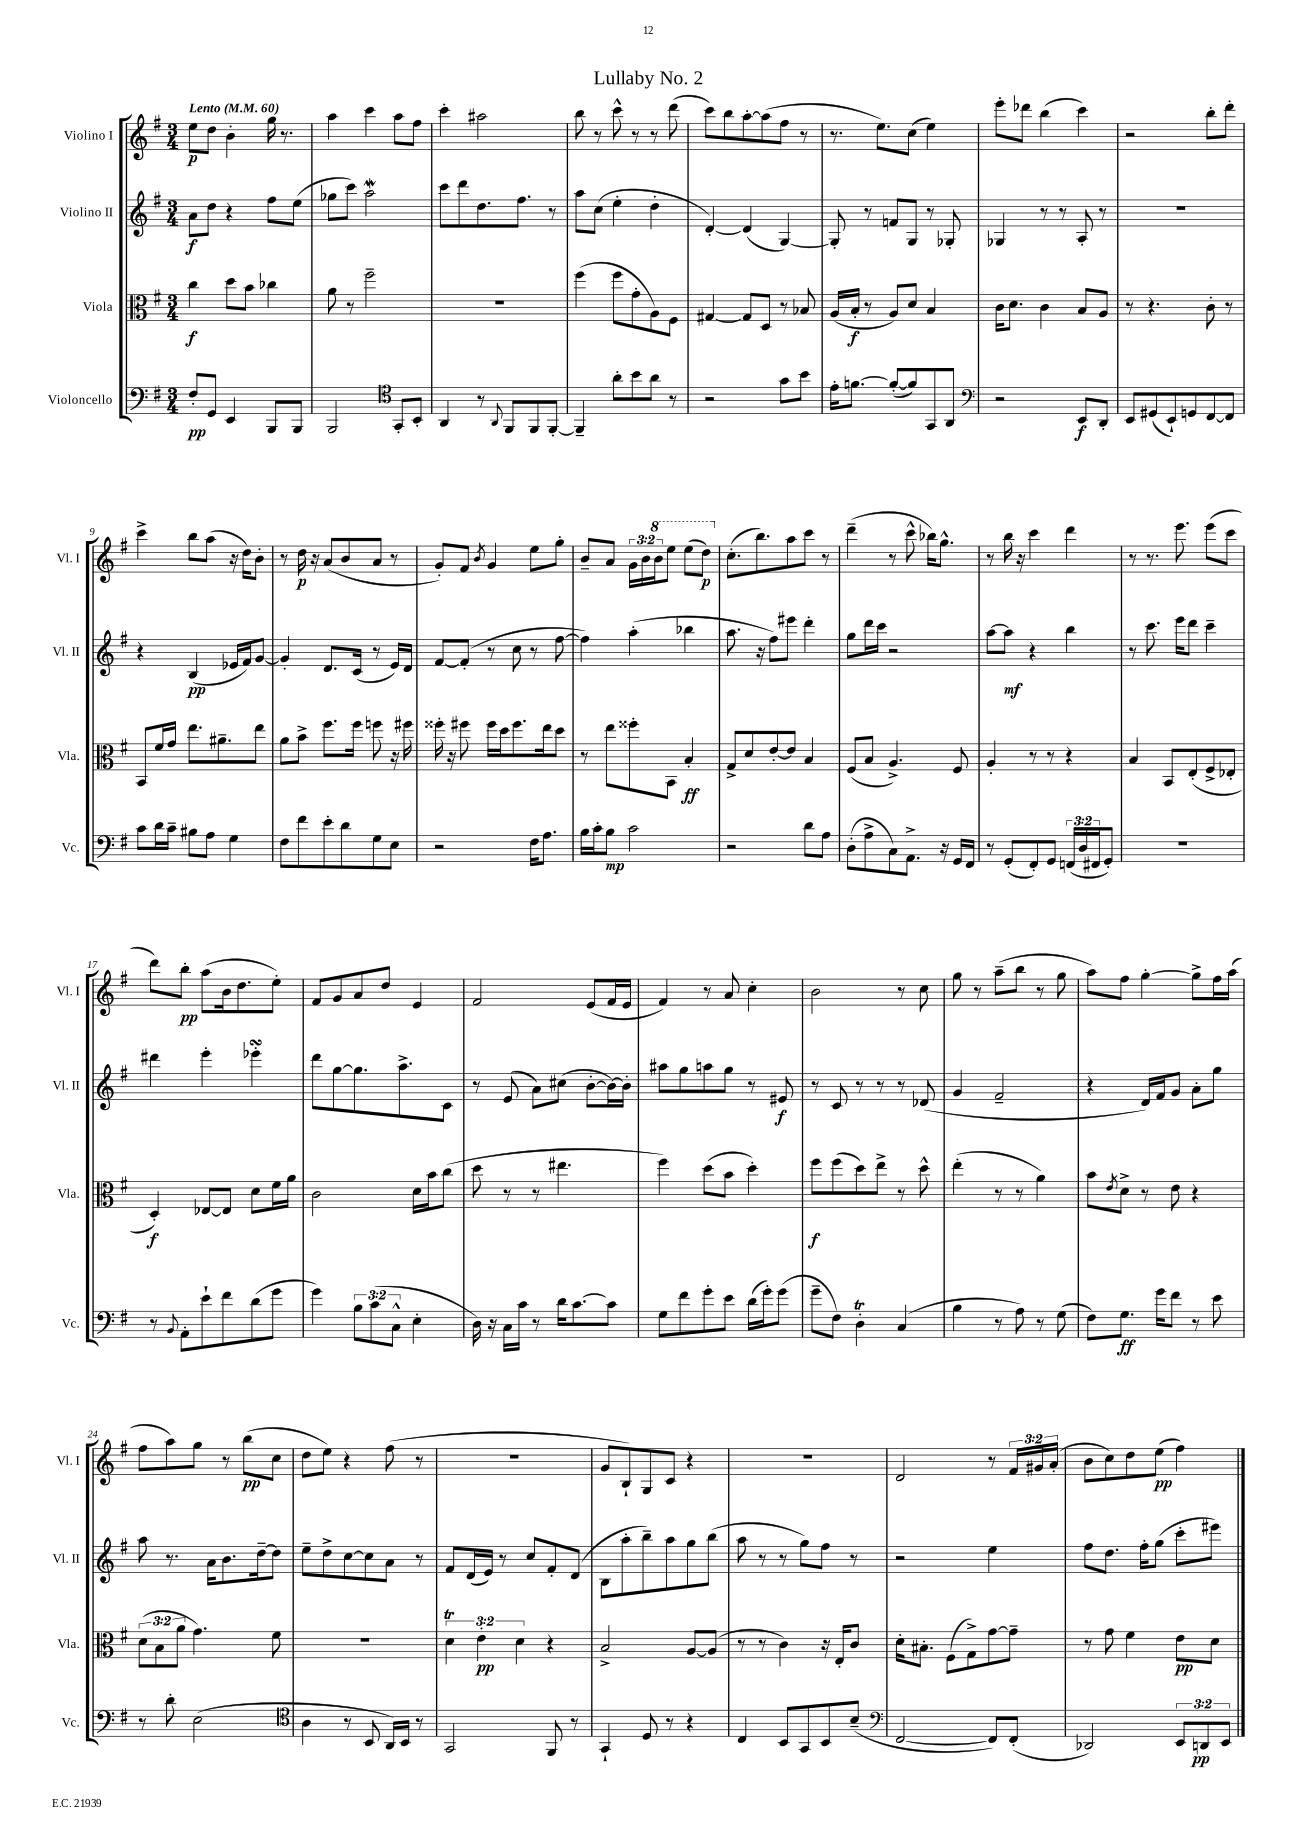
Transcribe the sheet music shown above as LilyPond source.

\header { title = "Lullaby No. 2" }
<<
\new StaffGroup <<
\new Staff = "s0" \with { instrumentName = "Violino I" shortInstrumentName = "Vl. I" } {
    \clef treble \key g \major \numericTimeSignature \time 3/4 \override Staff.TupletNumber.text = #tuplet-number::calc-fraction-text \tempo "Lento" 4 = 60
    e''8\p d''8 b'4-. g''16 r8. |
    a''4 c'''4 a''8 fis''8 |
    c'''4-. ais''2 |
    b''8 r8 c'''8-^ r8 r8 d'''8( |
    c'''8) b''8 a''8~-. a''8( fis''8 r8 |
    r8. e''8.) c''8( e''4) |
    e'''8-. des'''8 b''4( c'''4) |
    r2 b''8-. d'''8-. |
    c'''4-> b''8 a''8( r16 d''16) b'8-. |
    r8 d''16\p r16 a'8( b'8 a'8 r8 |
    g'8-.) fis'8 \acciaccatura { b'8 } g'4 e''8 g''8-. |
    b'8-- a'8 \tuplet 3/2 { g'16 b'16 \ottava #1 b''16 } e'''8 e'''8( d'''8\p) \ottava #0 |
    c''8.-.( b''8.) a''8 c'''8 r8 |
    d'''4--( r8 c'''8-^ bes''16) g''8.-^ |
    r8 b''16 r16 c'''4 d'''4 |
    r8 r8. e'''8. e'''8( c'''8 |
    d'''8) b''8-.\pp a''8( b'16 d''8. e''8-.) |
    fis'8 g'8 a'8 d''8 e'4 |
    fis'2 e'8( fis'16 e'16 |
    fis'4) r8 a'8 c''4-. |
    b'2 r8 c''8 |
    g''8 r8 a''8--( b''8 r8 g''8 |
    a''8) fis''8 g''4~-. g''8-> fis''16 a''16( |
    fis''8 a''8) g''8 r8 b''8\pp( c''8 |
    d''8 e''8) r4 fis''8( r8 |
    R2. |
    g'8 b8-!) g8 c'8 r4 |
    R2. |
    d'2 r8 \tuplet 3/2 { fis'16 gis'16 a'16-.( } |
    b'8 c''8) d''8 e''8\pp( fis''4) \bar "|." |
}
\new Staff = "s1" \with { instrumentName = "Violino II" shortInstrumentName = "Vl. II" } {
    \clef treble \key g \major \numericTimeSignature \time 3/4
    a'8\f d''8 r4 fis''8 e''8( |
    ges''8 c'''8) a''2\mordent |
    c'''8 d'''8 d''8. fis''8. r8 |
    a''8 c''8( e''4-. d''4-. |
    d'4~-.) d'4( g4~) |
    g8-. r8 f'8 g8 r8 ges8-. |
    ges4 r8 r8 a8-. r8 |
    R2. |
    r4 b4\pp( ees'16 fis'16) g'8~ |
    g'4-. d'8. c'16( r8 e'16) d'16 |
    fis'8~ fis'8-.( r8 c''8 r8 fis''8~ |
    fis''4) a''4-.( bes''4 |
    a''8. r16 fis''8) eis'''8 d'''4-. |
    g''8 d'''16 c'''16 r2 |
    a''8~ a''8\mf r4 b''4 |
    r8 c'''8. e'''16 d'''8 c'''4-- |
    dis'''4 e'''4-. ees'''4-.\turn |
    d'''8 g''8~ g''8. a''8.-> c'8 |
    r8 e'8( a'8) cis''8( b'8~-. b'16~) b'16-. |
    ais''8 g''8 a''8 g''8 r8 eis'8\f |
    r8 c'8 r8 r8 r8 des'8( |
    g'4 fis'2-- |
    r4 d'16) fis'16 g'8 a'8-. g''8 |
    a''8 r8. a'16 b'8. d''16~-- d''8 |
    e''8-- d''8-> c''8~ c''8 a'8 r8 |
    fis'8 d'16( e'16) r8 c''8 fis'8-. d'8( |
    b8 a''8-. b''8--) a''8 g''8 b''8( |
    a''8 r8 r8 g''8) fis''8 r8 |
    r2 e''4 |
    fis''8 d''8. fis''16-. g''8( c'''8-. eis'''8) \bar "|." |
}
\new Staff = "s2" \with { instrumentName = "Viola" shortInstrumentName = "Vla." } {
    \clef alto \key g \major \numericTimeSignature \time 3/4 \override Staff.TupletNumber.text = #tuplet-number::calc-fraction-text
    c''4\f d''8 b'8 ces''4 |
    a'8 r8 fis''2-- |
    R2. |
    fis''4( fis''8 g'8-. a8) fis8 |
    gis4~ gis8 d8 r8 bes8 |
    a16( b16-.\f r8 a8) d'8 b4 |
    c'16 d'8. c'4 b8 a8 |
    r8 r4. c'8-. r8 |
    b,8 fis'16 g'16 e''8. ais'8.-- e''8 |
    a'8 b'8-> fis''8. fis''16 f''8 r16 fis''16 |
    fisis''16-. r16 fis''8 fis''16 d''16 fis''8. e''16 d''8 |
    r8 e''8 fisis''8-. b,8 b4-.\ff |
    g8-> d'8 e'8~-. e'8 b4 |
    fis8( b8 a4.->) fis8 |
    a4-. r8 r8 r4 |
    b4 b,8 e8-.( fis8-> ees8-. |
    d4-.\f) ees8~ ees8 d'8 fis'16 a'16 |
    c'2 d'16 b'16 c''8( |
    d''8 r8 r8 eis''4. |
    fis''4) d''8( b'8 d''4-.) |
    fis''8\f fis''8( d''8) e''8-> r8 d''8-^ |
    e''4-.( r8 r8 a'4) |
    b'8 \acciaccatura { e'8 } d'8-> r8 e'8 r4 |
    \tuplet 3/2 { d'8( b8 a'8 } g'4.) fis'8 |
    R2. |
    \tuplet 3/2 { d'4\trill e'4-.\pp d'4 } r4 |
    b2-> a8~ a8( |
    r8 r8 c'4) r16 e16-. c'8 |
    d'16-. bis8.-. fis8( g8->) g'8~ g'8-- |
    r8 g'8 fis'4 e'8\pp d'8 \bar "|." |
}
\new Staff = "s3" \with { instrumentName = "Violoncello" shortInstrumentName = "Vc." } {
    \clef bass \key g \major \numericTimeSignature \time 3/4 \override Staff.TupletNumber.text = #tuplet-number::calc-fraction-text
    fis8-.\pp g,8 e,4 b,,8 b,,8 |
    b,,2 \clef tenor g,8-. b,8-. |
    a,4 r8 \appoggiatura { a,8 } fis,8 fis,8 fis,8~-. |
    fis,4-- a'8-. b'8 a'8 r8 |
    r2 g'8 b'8 |
    e'16-. f'8.~ f'8~-.( f'8) g,8 a,8 |
    \clef bass r2 e,8\f d,8-. |
    e,8 gis,8( e,8-!) g,8 fis,8~ fis,8 |
    c'8 d'16 c'16-- bis8 a8 g4 |
    fis8 fis'8 e'8-. d'8 g8 e8 |
    r2 fis16 a8. |
    b16 c'16-. b8\mp c'2 |
    r2 d'8 a8 |
    d8-.( a8-> c8) a,8.-> r16 g,16 fis,16 |
    r8 g,8-.( fis,8-.) g,8 \tuplet 3/2 { f,16( d16 fis,16 } g,8-.) |
    R2. |
    r8 \appoggiatura { b,8 } a,8-. e'8-! fis'8 d'8( g'8 |
    g'4) \tuplet 3/2 { b8 c'8( c8-^ } e4-. |
    d16) r16 c16 c'16 r8 d'16 c'8.~ c'8 |
    g8 fis'8 g'8-. e'8 d'16( g'16-.) g'8( |
    g'8-- fis8) d4-.\trill c4( |
    b4 r8 a8) r8 g8( |
    fis8) g8.\ff g'16 fis'8 r8 e'8 |
    r8 d'8-. e2( |
    \clef tenor a4 r8 b,8 a,16) b,16 r8 |
    g,2 fis,8 r8 |
    g,4-! d8 r8 r4 |
    c4 b,8 g,8 b,8 b8--( |
    \clef bass fis,2~ fis,8) fis,8-.( |
    des,2) \tuplet 3/2 { e,8 d,8\pp e,8 } \bar "|." |
}
>>
>>
